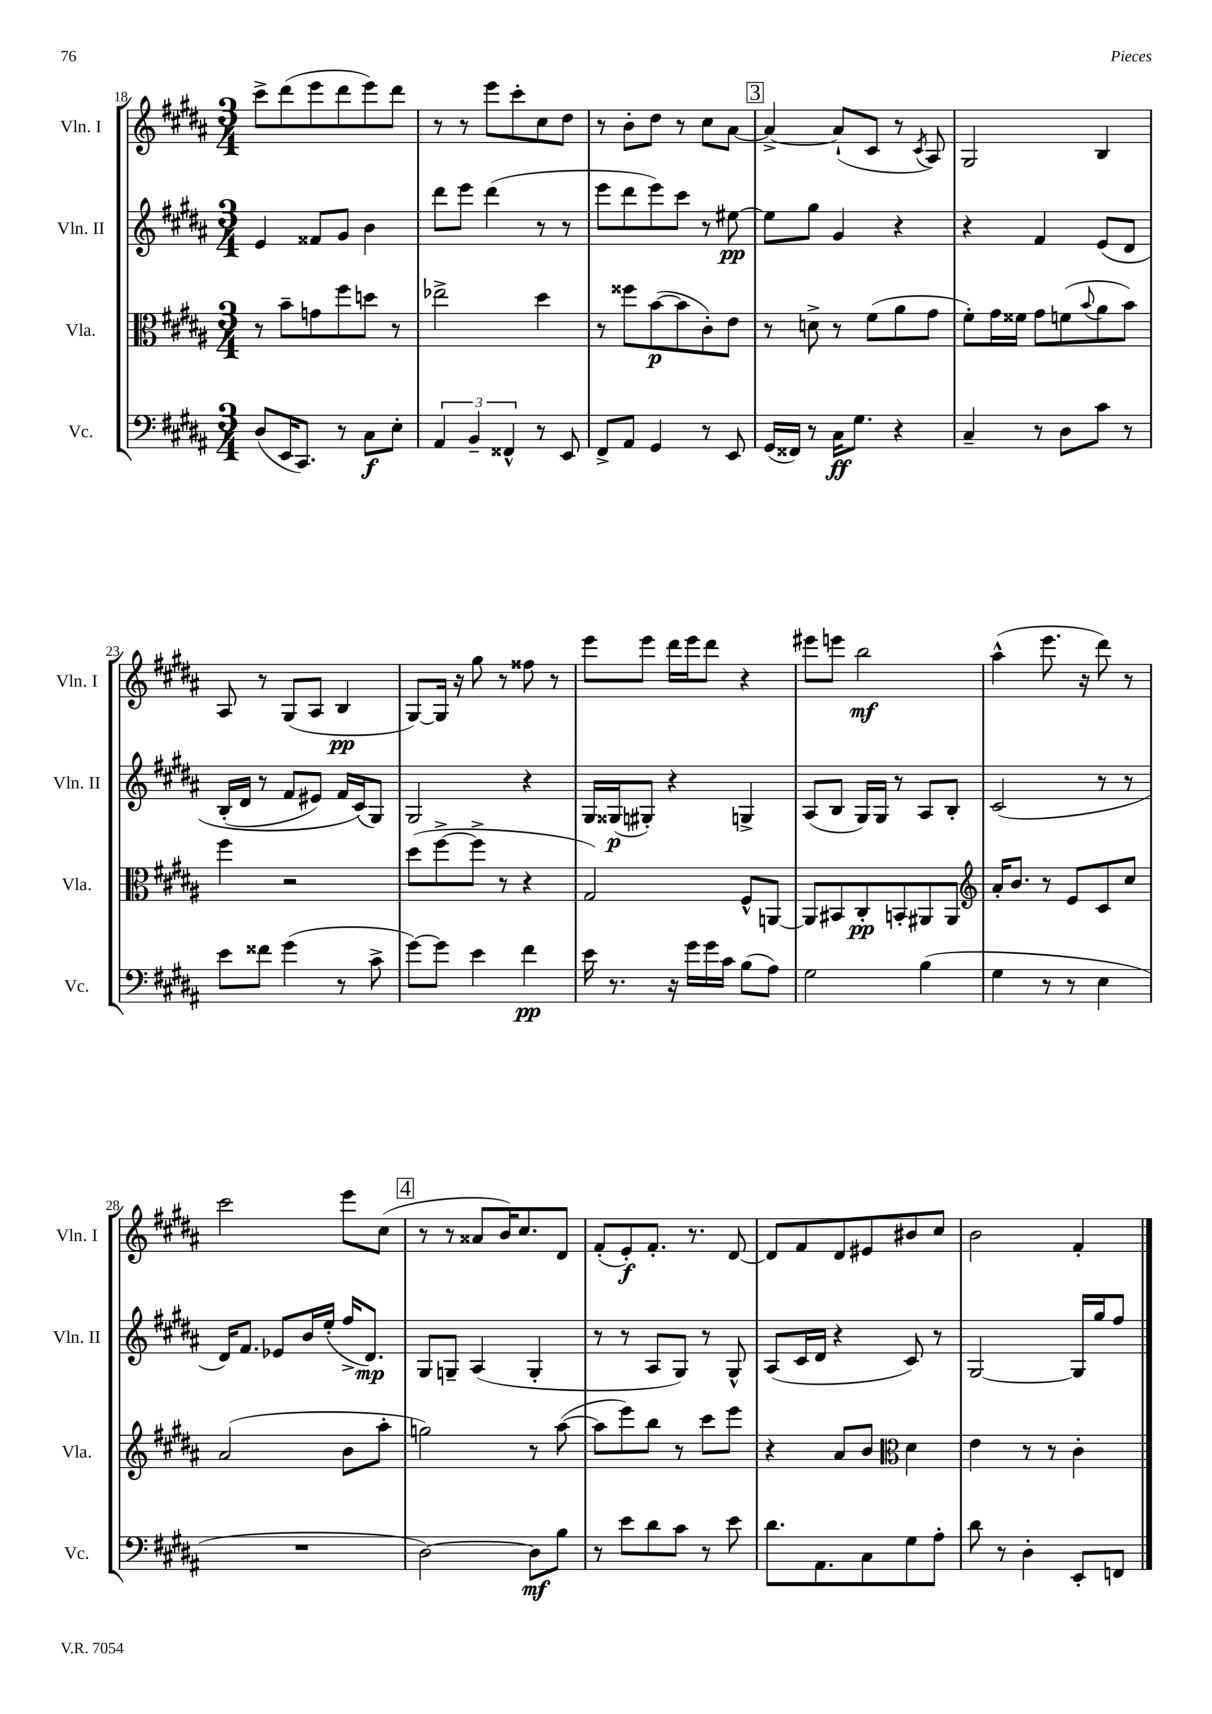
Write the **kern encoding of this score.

**kern	**kern	**kern	**kern
*staff4	*staff3	*staff2	*staff1
*clefF4	*clefC3	*clefG2	*clefG2
*k[f#c#g#d#a#]	*k[f#c#g#d#a#]	*k[f#c#g#d#a#]	*k[f#c#g#d#a#]
*M3/4	*M3/4	*M3/4	*M3/4
(8D#/L	8r	4e/	8ccc#^\L
16EE/K	8b~\L	.	(8ddd#\
8.CC#/J)	.	.	.
.	8g\	8f##/L	8eee\
8r	8ff#\	8g#/J	8ddd#\
8C#\L	8dd\J	4b\	8eee\)
8E'\J	8r	.	8ddd#\J
=	=	=	=
6AA#/	2ee-^\	8ddd#\L	8r
.	.	8eee\J	8r
6BB~/	.	.	.
.	.	(4ddd#\	8eee\L
6FF##^^/	.	.	.
.	.	.	8ccc#'\
8r	4dd#\	8r	8cc#\
8EE/	.	8r	8dd#\J
=	=	=	=
8FF#^/L	8r	8eee\L	8r
8AA#/J	8ff##\L	8ddd#\	8b'\L
4GG#/	([8b\	8eee\)	8dd#\J
.	8b\]	8ccc#\J	8r
8r	8c#'\)	8r	8cc#\L
8EE/	8e\J	[8ee#\	[8a#\J
=	=	=	=
(16GG#/LL	8r	8ee#\]L	4a#^/_
16FF##/JJ)	.	.	.
8r	8d^\	8gg#\J	.
16C#\LK	8r	4g#/	(8a#`/]L
8.G#\J	.	.	.
.	(8f#\L	.	8c#/J
4r	8a#\	4r	8r
.	.	.	8qc#/
.	8g#\J	.	8A#/)
=	=	=	=
4C#~/	8f#'\L)	4r	2G#/
.	16g#\L	.	.
.	16f##\JJ	.	.
8r	8g#\L	4f#/	.
8D#\L	(8f\	.	.
.	8qqb/	.	.
8c#\J	8a#\	&(8e/L	4B/
8r	8b\J)	8d#/J	.
=	=	=	=
8e\L	4ff#\	(16B'/LL	8A#/
.	.	16d#/JJ	.
8f##\J	.	8r	8r
(4g#\	2r	8f#/L	(8G#/L
.	.	8e#/J)	8A#/J
8r	.	16f#/LL	4B/
.	.	(16c#/J&)	.
8c#^\	.	8G#/J)	.
=	=	=	=
[8g#\L)	(8dd#\L	2G#/	[8G#/L)
8g#\]J	[8ff#^\	.	16G#/]Jk
.	.	.	16r
4e\	8ff#^\]J	.	8gg#\
.	8r	.	8r
4f#\	4r	4r	8ff##\
.	.	.	8r
=	=	=	=
16e\	2G#/)	16G#/LL	8eee\L
8.r	.	(16G##/J	.
.	.	8G#'/J)	8eee\J
16r	.	4r	16ddd#\LL
16g#\LL	.	.	16eee\J
16g#\	.	.	8ddd#\J
16c#\JJ	.	.	.
(8B\L	8F#^^/L	4G^/	4r
8A#\J)	[8AA/J	.	.
=	=	=	=
2G#\	8AA/]L	(8A#/L	8eee#\L
.	8BB#/	8B/J	8eee\J
.	8C#'/	16G#/LL)	2bb\
.	.	16G#/JJ	.
.	8BB'/	8r	.
(4B\	8AA#/	8A#/L	.
.	8AA#/J	8B'/J	.
=	=	=	=
*	*clefG2	*	*
4G#\	16a#'/LK	(2c#/	(4aa#^^\
.	8.b/J	.	.
8r	8r	.	8.eee\
8r	8e/L	.	.
.	.	.	16r
4E\	8c#/	8r	8ddd#\)
.	8cc#/J	8r	8r
=	=	=	=
2.r	(2a#/	16d#/LK)	2ccc#\
.	.	8.f#/J	.
.	.	8e-/L	.
.	.	16b/L	.
.	.	(16ee'/JJ	.
.	8b\L	16ff#^/LK	8eee\L
.	.	8.d#/J)	.
.	8aa#'\J	.	(8cc#\J
=	=	=	=
[2D#\)	2gg\)	8G#/L	8r
.	.	8G~/J	8r
.	.	(4A#/	8a##/L
.	.	.	16b/K)
.	.	.	8.cc#/
8D#\]L	8r	4G'/	.
8B\J	([8aa#\	.	8d#/J
=	=	=	=
8r	8aa#\]L	8r	(8f#'/L
8e\L	8eee\)	8r	8e'/)
8d#\	8bb\J	8A#/L	8.f#'/J
8c#\J	8r	8G#/J)	.
.	.	.	8.r
8r	8ccc#\L	8r	.
8e\	8eee\J	8G#^^/	[8d#/
=	=	=	=
8.d#\L	4r	(8A#/L	8d#/]L
.	.	16c#/L	8f#/
8.AA#\	.	16d#/JJ	.
.	8a#/L	4r	8d#/
8C#\	8b/J	.	8e#/
*	*clefC3	*	*
8G#\	4d#\	8c#/)	8b#/
8A#'\J	.	8r	8cc#/J
=	=	=	=
8d#\	4e\	[2G#/	2b\
8r	.	.	.
4D#'\	8r	.	.
.	8r	.	.
8EE'/L	4c#'\	16G#/]LL	4f#'/
.	.	16gg#/J	.
8FF/J	.	8ff#/J	.
==	==	==	==
*-	*-	*-	*-
